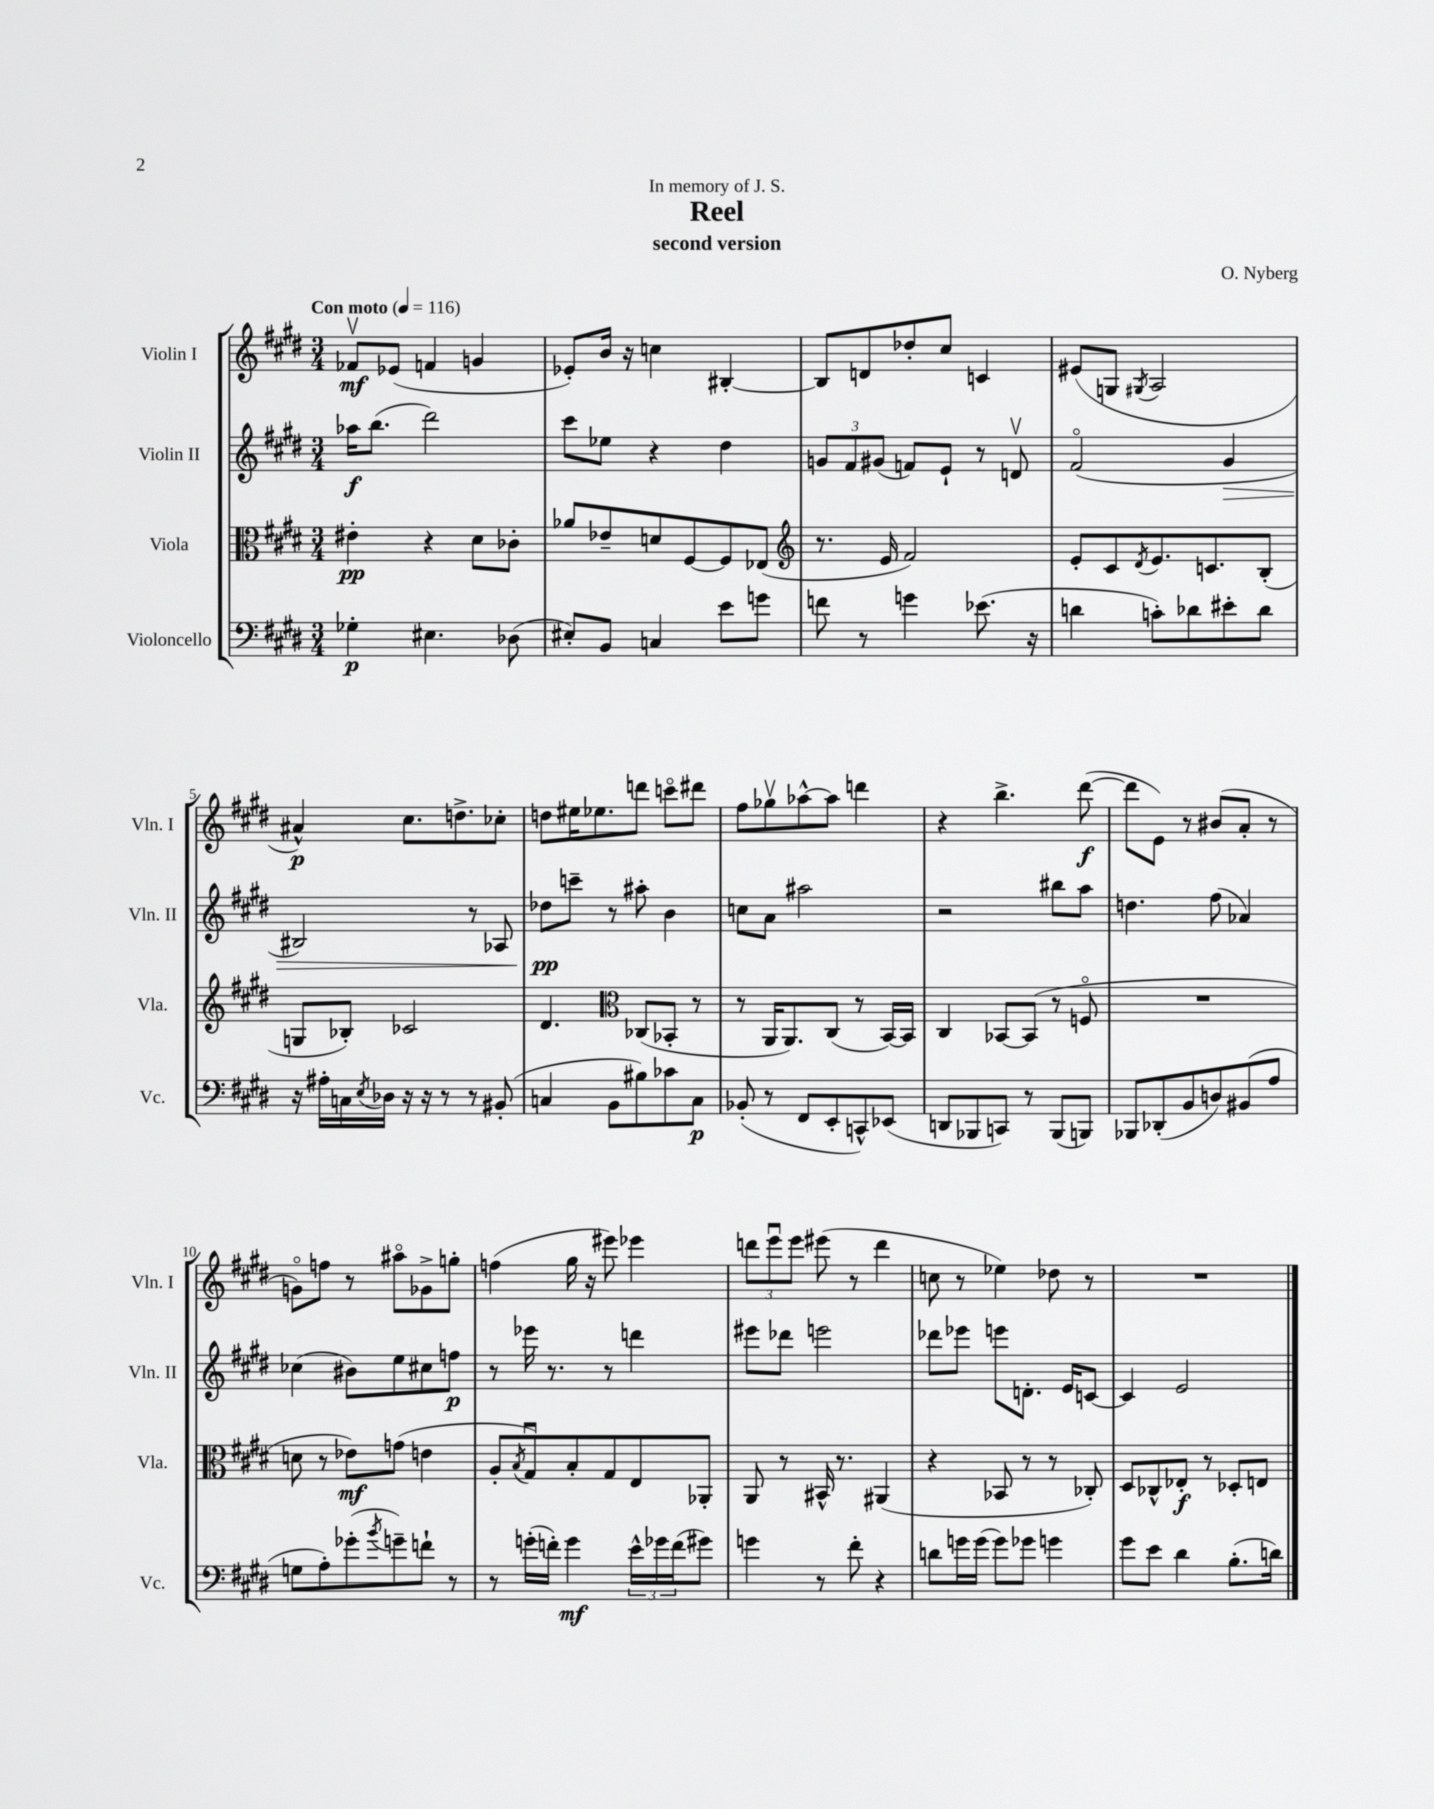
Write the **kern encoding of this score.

**kern	**dynam	**kern	**dynam	**kern	**dynam	**kern	**dynam
*part4	*part4	*part3	*part3	*part2	*part2	*part1	*part1
*staff4	*staff4	*staff3	*staff3	*staff2	*staff2	*staff1	*staff1
*I"Violoncello	*	*I"Viola	*	*I"Violin II	*	*I"Violin I	*
*I'Vc.	*	*I'Vla.	*	*I'Vln. II	*	*I'Vln. I	*
*clefF4	*	*clefC3	*	*clefG2	*	*clefG2	*
*k[f#c#g#d#]	*	*k[f#c#g#d#]	*	*k[f#c#g#d#]	*	*k[f#c#g#d#]	*
*M3/4	*	*M3/4	*	*M3/4	*	*M3/4	*
*MM116	*	*MM116	*	*MM116	*	*MM116	*
=1	=1	=1	=1	=1	=1	=1	=1
!	!	!	!	!	!	!LO:TX:a:B:t=Con moto	!
4G-X'\	p	4e#X'\	pp	16aa-X\KL	f	8f-Xv/L	mf
.	.	.	.	(8.bb\J	.	.	.
.	.	.	.	.	.	(8e-X/J	.
4.E#X\	.	4r	.	2ddd#\)	.	4fn/	.
.	.	8d#\L	.	.	.	4gn/	.
(8D-X\	.	8c-X'\J	.	.	.	.	.
=2	=2	=2	=2	=2	=2	=2	=2
8E#X'/L)	.	8a-X/L	.	8ccc#\L	.	8e-X'/L)	.
8BB/J	.	8e-X~/	.	8ee-X\J	.	16b/Jk	.
.	.	.	.	.	.	16r	.
4Cn/	.	8dn/	.	4r	.	4ccn\	.
.	.	[8F#/	.	.	.	.	.
8e\L	.	8F#/]	.	4dd#\	.	[4B#X'/	.
8gn\J	.	(8E-X/J	.	.	.	.	.
=3	=3	=3	=3	=3	=3	=3	=3
*	*	*clefG2	*	*	*	*	*
8fn\	.	8.r	.	12gn/L	.	8B#/L]	.
.	.	.	.	12f#/	.	.	.
8r	.	.	.	.	.	8dn/	.
.	.	.	.	(12g#X/J	.	.	.
.	.	16e/	.	.	.	.	.
4gn\	.	2f#/)	.	8fn/L)	.	8dd-X'/	.
.	.	.	.	8e`/J	.	8cc#/J	.
(8.e-X\	.	.	.	8r	.	4cn/	.
.	.	.	.	8dnv/	.	.	.
16r	.	.	.	.	.	.	.
=4	=4	=4	=4	=4	=4	=4	=4
4dn\	.	8e'/L	.	(2f#/	.	(8e#X/L	.
.	.	8c#/	.	.	.	8Gn/J	.
.	.	8qd#/	.	.	.	8qG#X/	.
8cn'\L)	.	8.e/	.	.	.	2A/	.
8d-X\	.	.	.	.	.	.	.
.	.	8.cn/	.	.	.	.	.
!	!	!	!	!	!LO:HP:b	!	!
8e#X'\	.	.	.	4g#/	>	.	.
8d-\J	.	(8B'/J	.	.	.	.	.
!!LO:LB:g=z
=5	=5	=5	=5	=5	=5	=5	=5
16r	.	8Gn/L	.	2B#X/)	.	4a#X^^/)	p
16A#X'\LL	.	.	.	.	.	.	.
16Cn\	.	8B-X'/J)	.	.	.	.	.
8qE/	.	.	.	.	.	.	.
16D-X\JJ	.	.	.	.	.	.	.
16r	.	2c-X/	.	.	.	8.cc#\L	.
16r	.	.	.	.	.	.	.
8r	.	.	.	.	.	.	.
.	.	.	.	.	.	8.ddn^\	.
8r	.	.	.	8r	.	.	.
(8BB#X'/	.	.	.	8A-X/	.	8cc-X'\J	.
=6	=6	=6	=6	=6	=6	=6	=6
4Cn/	.	4.d#/	.	8dd-X\L	pp	8ddn\L	.
.	.	.	.	8cccn~\J	]	16ee#X\K	.
.	.	.	.	.	.	8.ee-X\	.
8BB\L	.	.	.	8r	.	.	.
*	*	*clefC3	*	*	*	*	*
8B#X\)	.	(8C-X/L	.	8aa#X'\	.	8dddn\J	.
8c-X\	.	8BB-X'/J	.	4b\	.	8cccn\L	.
8C\J	p	8r	.	.	.	8ddd#X\J	.
=7	=7	=7	=7	=7	=7	=7	=7
(8BB-X'/	.	8r	.	8ccn\L	.	8ff#\L	.
8r	.	16AA/KL	.	8a\J	.	8gg-Xv\	.
.	.	8.AA/)	.	.	.	.	.
8FF#/L	.	.	.	2aa#X\	.	[8aa-X^^\	.
8EE'/	.	(8C#/J	.	.	.	8aa-\J]	.
8CCn^^/)	.	8r	.	.	.	4dddn\	.
(8EE-X/J	.	[16BB/LL)	.	.	.	.	.
.	.	16BB/JJ]	.	.	.	.	.
=8	=8	=8	=8	=8	=8	=8	=8
8DDn/L	.	4C#/	.	2r	.	4r	.
8BBB-X/	.	.	.	.	.	.	.
8CCn/J)	.	[8BB-X/L	.	.	.	4.bb^\	.
8r	.	(8BB-/J]	.	.	.	.	.
(8BBB-/L	.	8r	.	8bb#X\L	.	.	.
8BBBn/J)	.	8Fn/	.	8aa\J	.	([8ddd#\	f
=9	=9	=9	=9	=9	=9	=9	=9
8BBB-X/L	.	2.r	.	4.ddn\	.	8ddd#\L]	.
(8DD-X'/	.	.	.	.	.	8e\J)	.
8BB/	.	.	.	.	.	8r	.
8Dn/)	.	.	.	(8ff#\	.	(8b#X/L	.
(8BB#X/	.	.	.	4a-X/)	.	8a'/J	.
8A/J	.	.	.	.	.	8r	.
!!LO:LB:g=z
=10	=10	=10	=10	=10	=10	=10	=10
8Gn\L	.	8dn\	.	(4cc-X\	.	8gn\L)	.
8A'\)	.	8r	.	.	.	8ffn\J	.
(8g-X'\	.	8e-X\L)	mf	8b#X\L)	.	8r	.
8qb/	.	.	.	.	.	.	.
8gn~\)	.	(8gn\J	.	8ee\	.	8aa#X\L	.
8fn`\J	.	4en\	.	8cc#X\	.	8g-X^\	.
8r	.	.	.	8ffn\J	p	8ggn'\J	.
=11	=11	=11	=11	=11	=11	=11	=11
8r	.	8A'/L	.	8r	.	(4ffn\	.
.	.	8qB/	.	.	.	.	.
(16gn'\LL	.	8G#u/)	.	16eee-X\	.	.	.
16fn'\JJ)	.	.	.	8.r	.	.	.
4g\	mf	8B'/	.	.	.	16gg#\	.
.	.	.	.	.	.	16r	.
.	.	8G#/	.	8r	.	8eee#X\)	.
24e^^\LL	.	8E/	.	4dddn\	.	4eee-X\	.
24g-X\	.	.	.	.	.	.	.
(24f\J	.	.	.	.	.	.	.
8g#X\J)	.	8AA-X'/J	.	.	.	.	.
=12	=12	=12	=12	=12	=12	=12	=12
4gn\	.	8AA/	.	8eee#X\L	.	12dddn\L	.
.	.	.	.	.	.	12eeeu\	.
.	.	8r	.	8ddd-X\J	.	.	.
.	.	.	.	.	.	12eee\J	.
8r	.	16BB#X^^/	.	2eeen\	.	(8eee#X\	.
.	.	8.r	.	.	.	.	.
8f#'\	.	.	.	.	.	8r	.
4r	.	(4AA#X/	.	.	.	4ddd\	.
=13	=13	=13	=13	=13	=13	=13	=13
8dn\L	.	4r	.	8ddd-X\L	.	8ccn\	.
16gn\L	.	.	.	8eee-X\J	.	8r	.
(16g\JJ	.	.	.	.	.	.	.
8g\L)	.	8BB-X/	.	8eeen\L	.	4ee-X\)	.
8g-X\J	.	8r	.	8.dn'\J	.	.	.
4gn\	.	8r	.	.	.	8dd-X\	.
.	.	.	.	16e/KL	.	.	.
.	.	8C-X'/)	.	[8cn/J	.	8r	.
=14	=14	=14	=14	=14	=14	=14	=14
8g#\L	.	8D#/L	.	4c/]	.	2.r	.
8e\J	.	8C-X^^/	.	.	.	.	.
4d#\	.	8E-X'/J	f	2e/	.	.	.
.	.	8r	.	.	.	.	.
(8.B'\L	.	8D-X'/L	.	.	.	.	.
.	.	8En/J	.	.	.	.	.
16dn\Jk)	.	.	.	.	.	.	.
==	==	==	==	==	==	==	==
*-	*-	*-	*-	*-	*-	*-	*-
